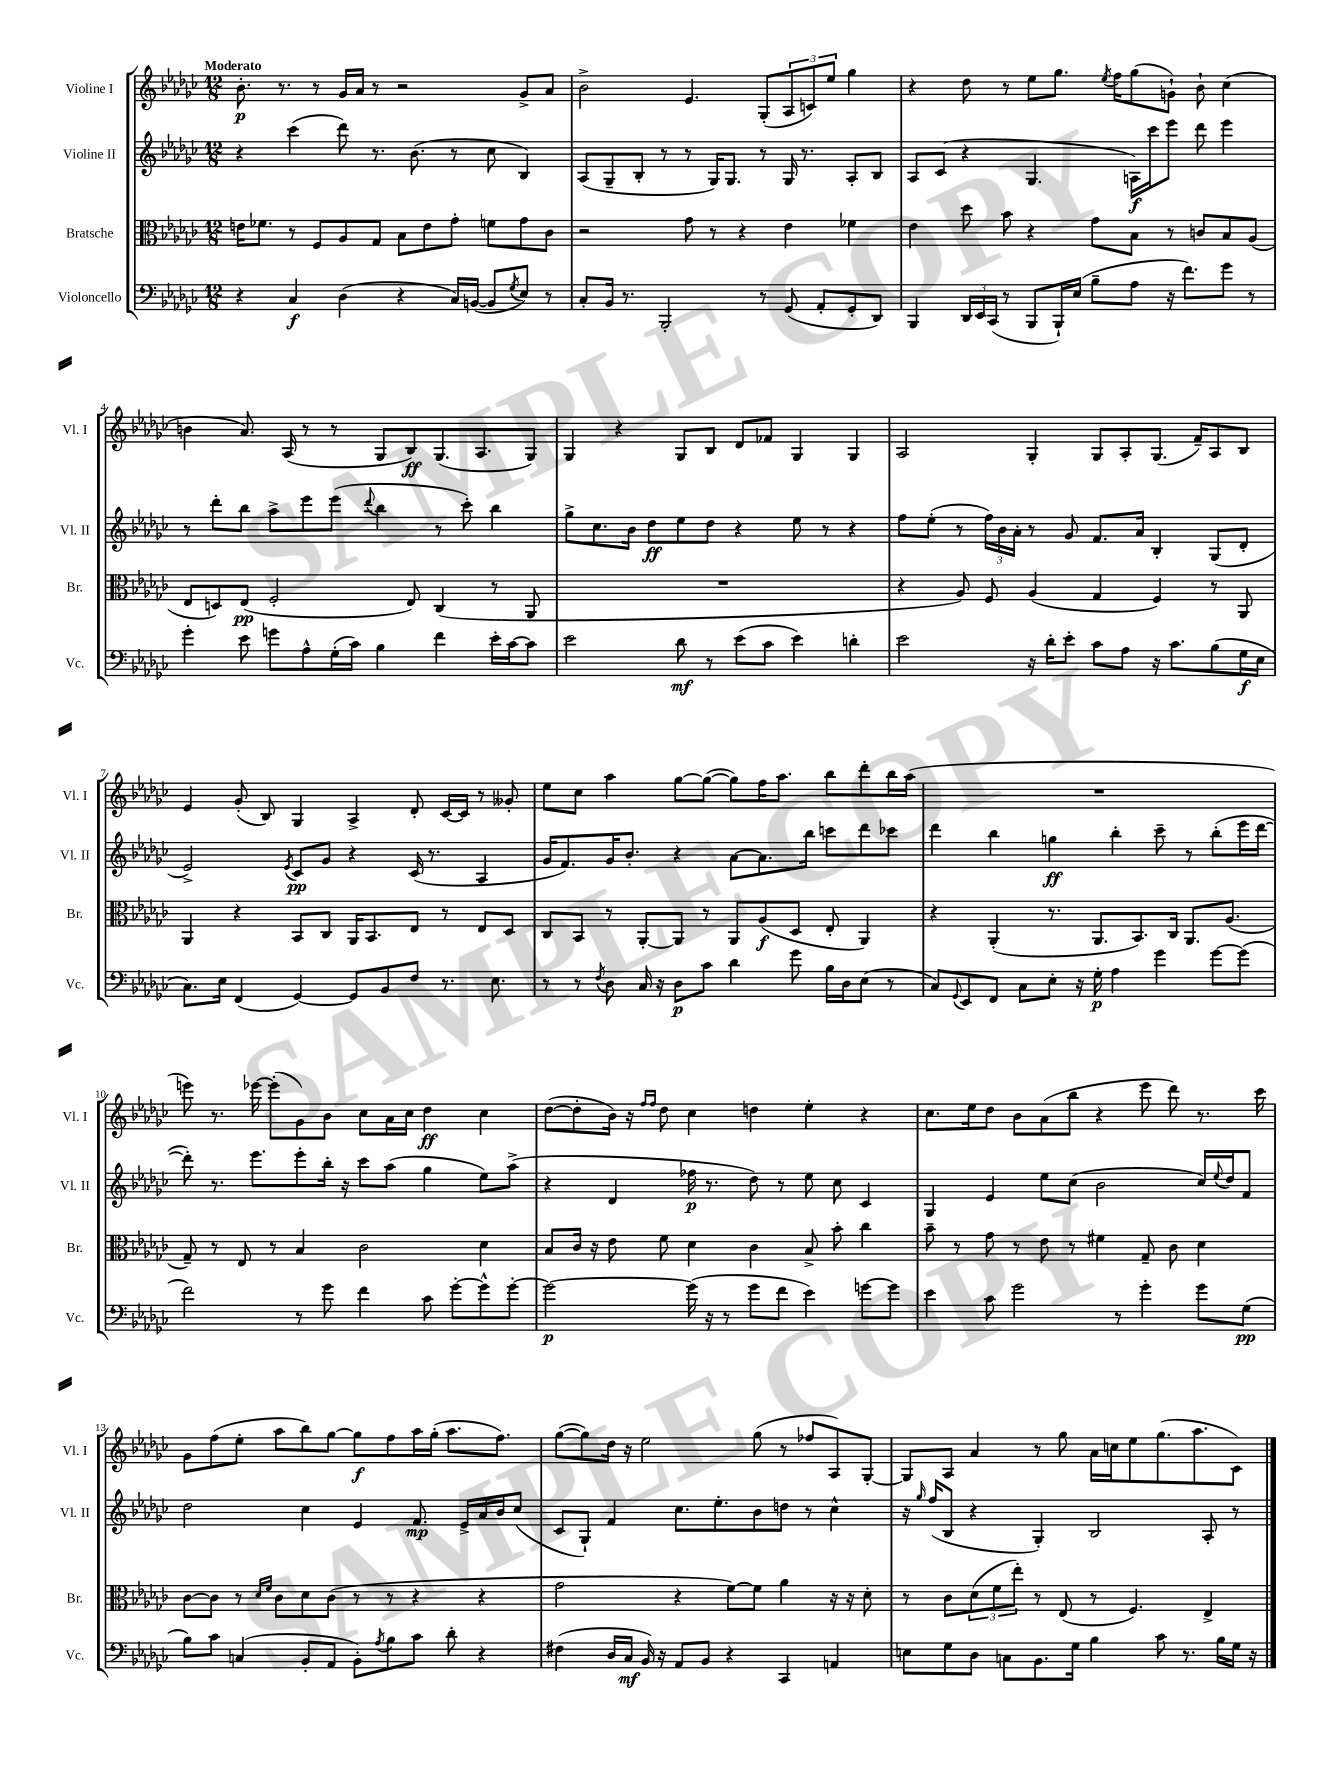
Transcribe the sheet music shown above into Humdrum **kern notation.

**kern	**dynam	**kern	**dynam	**kern	**dynam	**kern	**dynam
*part4	*part4	*part3	*part3	*part2	*part2	*part1	*part1
*staff4	*staff4	*staff3	*staff3	*staff2	*staff2	*staff1	*staff1
*I"Violoncello	*	*I"Bratsche	*	*I"Violine II	*	*I"Violine I	*
*I'Vc.	*	*I'Br.	*	*I'Vl. II	*	*I'Vl. I	*
*clefF4	*	*clefC3	*	*clefG2	*	*clefG2	*
*k[b-e-a-d-g-c-]	*	*k[b-e-a-d-g-c-]	*	*k[b-e-a-d-g-c-]	*	*k[b-e-a-d-g-c-]	*
*M12/8	*	*M12/8	*	*M12/8	*	*M12/8	*
=1	=1	=1	=1	=1	=1	=1	=1
!	!	!	!	!	!	!LO:TX:a:B:t=Moderato	!
4r	.	16en\KL	.	4r	.	8.b-'\	p
.	.	8.f-X\J	.	.	.	.	.
.	.	.	.	.	.	8.r	.
4C-/	f	8r	.	(4ccc-\	.	.	.
.	.	8F/L	.	.	.	8r	.
(4D-\	.	8A-/	.	8ddd-\)	.	16g-/LL	.
.	.	.	.	.	.	16a-/JJ	.
.	.	8G-/J	.	8.r	.	8r	.
4r	.	8B-\L	.	.	.	2r	.
.	.	.	.	(8.b-\	.	.	.
.	.	8e\	.	.	.	.	.
16C-/LL)	.	8g-'\J	.	8r	.	.	.
([16BBn/JJ	.	.	.	.	.	.	.
8BB/L]	.	8fn\L	.	8cc-\	.	.	.
8qG-/	.	.	.	.	.	.	.
8E-/J)	.	8g-\	.	4B-/)	.	8g-^/L	.
8r	.	8c-\J	.	.	.	8a-/J	.
=2	=2	=2	=2	=2	=2	=2	=2
8C-'/L	.	2r	.	(8A-/L	.	2b-^\	.
16BB-/Jk	.	.	.	8G-~/	.	.	.
8.r	.	.	.	.	.	.	.
.	.	.	.	8B-'/J	.	.	.
2BBB-'/	.	.	.	8r	.	.	.
.	.	8g-\	.	8r	.	4.e-/	.
.	.	8r	.	16G-/KL)	.	.	.
.	.	.	.	8.G-/J	.	.	.
.	.	4r	.	.	.	.	.
8r	.	.	.	8r	.	(8G-'/L	.
(8GG-/	.	4e-\	.	16G-/	.	12A-/	.
.	.	.	.	8.r	.	.	.
.	.	.	.	.	.	12cn/)	.
8AA-'/L	.	.	.	.	.	.	.
.	.	.	.	.	.	12ee-/J	.
8GG-'/	.	4f-X\	.	8A-'/L	.	4gg-\	.
8DD-/J)	.	.	.	8B-/J	.	.	.
=3	=3	=3	=3	=3	=3	=3	=3
4BBB-/	.	4e-\	.	8A-/L	.	4r	.
.	.	.	.	(8c-/J	.	.	.
24DD-/LL	.	8dd-\	.	4r	.	8dd-\	.
24EE-/	.	.	.	.	.	.	.
(24CC-/JJ	.	.	.	.	.	.	.
8r	.	8b-\	.	.	.	8r	.
8BBB-/L	.	4r	.	4.G-/	.	8ee-\L	.
16BBB-`/L)	.	.	.	.	.	8.gg-\J	.
(16E-/JJ	.	.	.	.	.	.	.
8B-~\L	.	8g-\L	.	.	.	.	.
.	.	.	.	.	.	8qee-/	.
.	.	.	.	.	.	16ff\KL	.
8A-\J	.	8B-\J	.	16An\LL)	f	(8gg-\	.
.	.	.	.	16ccc-\J	.	.	.
16r	.	8r	.	8eee-\J	.	8gn`\J)	.
8.f\L)	.	.	.	.	.	.	.
.	.	8cn/L	.	8ddd-\	.	8b-`\	.
8g-\J	.	8B-/	.	4eee-\	.	(4cc-\	.
8r	.	(8A-/J	.	.	.	.	.
!!LO:LB:g=z
=4	=4	=4	=4	=4	=4	=4	=4
4g-'\	.	8E-/L	.	8r	.	4bn\	.
.	.	8Dn/)	.	8ddd-'\L	.	.	.
8e-\	.	(8E-/J	pp	8bb-\J	.	8.a-/)	.
8gn\L	.	2F'/	.	8aa-^\L	.	.	.
.	.	.	.	.	.	(16A-/	.
8A-^^\	.	.	.	8eee-\	.	8r	.
(16G-'\L	.	.	.	(8eee-\J	.	8r	.
16c-\JJ)	.	.	.	.	.	.	.
.	.	.	.	8qqddd-/	.	.	.
4B-\	.	.	.	4bb-\	.	8G-/L	.
.	.	8E-/)	.	.	.	8B-/)	ff
4f\	.	(4C-/	.	8r	.	(8.G-/	.
.	.	.	.	8ccc-'\)	.	.	.
.	.	.	.	.	.	8.A-/	.
16e-'\LL	.	8r	.	4bb-\	.	.	.
[16c-\J	.	.	.	.	.	.	.
8c-\J]	.	8AA-/	.	.	.	8G-/J)	.
=5	=5	=5	=5	=5	=5	=5	=5
2e-\	.	1.r	.	8gg-^\L	.	4G-/	.
.	.	.	.	8.cc-\	.	.	.
.	.	.	.	.	.	4r	.
.	.	.	.	16b-\Jk	.	.	.
.	.	.	.	8dd-\L	ff	.	.
8d-\	mf	.	.	8ee-\	.	8G-/L	.
8r	.	.	.	8dd-\J	.	8B-/J	.
(8e-\L	.	.	.	4r	.	8d-/L	.
8c-\J	.	.	.	.	.	8f-X/J	.
4e-\)	.	.	.	8ee-\	.	4G-/	.
.	.	.	.	8r	.	.	.
4dn'\	.	.	.	4r	.	4G-/	.
=6	=6	=6	=6	=6	=6	=6	=6
2e-\	.	4r	.	8ff\L	.	2A-/	.
.	.	.	.	(8ee-'\J	.	.	.
.	.	8A-/)	.	8r	.	.	.
.	.	8F/	.	24ff\LL)	.	.	.
.	.	.	.	24b-\	.	.	.
.	.	.	.	24a-'\JJ	.	.	.
16r	.	(4A-/	.	8r	.	4G-'/	.
16d-'\KL	.	.	.	.	.	.	.
8e-'\J	.	.	.	8g-/	.	.	.
8c-\L	.	4G-/	.	8.f/L	.	8G-/L	.
8A-\J	.	.	.	.	.	8A-'/	.
.	.	.	.	16a-/Jk	.	.	.
16r	.	4F/)	.	4B-'/	.	(8.G-/J	.
8.c-\L	.	.	.	.	.	.	.
.	.	.	.	.	.	16f~/KL)	.
(8B-\	.	8r	.	(8G-/L	.	8A-/	.
16G-\L	f	8AA-/	.	8d-'/J	.	8B-/J	.
16E-\JJ	.	.	.	.	.	.	.
!!LO:LB:g=z
=7	=7	=7	=7	=7	=7	=7	=7
8.C-\L)	.	4AA-/	.	2e-^/)	.	4e-/	.
16E-\Jk	.	.	.	.	.	.	.
(4FF/	.	4r	.	.	.	(8g-'/	.
.	.	.	.	.	.	8B-/)	.
.	.	.	.	8qe-/	.	.	.
[4GG-/)	.	8BB-/L	.	8c-/L	pp	4G-/	.
.	.	8C-/J	.	8g-/J	.	.	.
8GG-/L]	.	16AA-/KL	.	4r	.	4A-^/	.
.	.	8.BB-/	.	.	.	.	.
8BB-/	.	.	.	.	.	.	.
8F/J	.	8E-/J	.	(16c-/	.	8d-'/	.
.	.	.	.	8.r	.	.	.
8.r	.	8r	.	.	.	[16c-/LL	.
.	.	.	.	.	.	16c-/JJ]	.
.	.	8E-/L	.	4A-/	.	8r	.
8.E-\	.	.	.	.	.	.	.
.	.	8D-/J	.	.	.	8g--X'/	.
=8	=8	=8	=8	=8	=8	=8	=8
8r	.	8C-/L	.	16g-/KL	.	8ee-\L	.
.	.	.	.	8.f/)	.	.	.
8r	.	8BB-/J	.	.	.	8cc-\J	.
8qF/	.	.	.	.	.	.	.
8D-\	.	8r	.	16g-/K	.	4aa-\	.
.	.	.	.	8.b-'/J	.	.	.
16C-/	.	[8AA-'/L	.	.	.	.	.
16r	.	.	.	.	.	.	.
8D-\L	p	8AA-/J]	.	4r	.	[8gg-\L	.
8c-\J	.	8r	.	.	.	(8gg-\J_	.
4d-\	.	8AA-/L	.	[8a-\L	.	8gg-\L])	.
.	.	(8A-/	f	8.a-\]	.	16ff\K	.
.	.	.	.	.	.	8.aa-\J	.
8g-\	.	8D-/J	.	.	.	.	.
.	.	.	.	16bb-\Jk	.	.	.
16B-\LL	.	8E-'/	.	8cccn\L	.	8bb-\L	.
16D-\J	.	.	.	.	.	.	.
(8E-\J	.	4AA-/)	.	8ddd-\	.	8ddd-'\	.
8r	.	.	.	8ccc-X\J	.	16bb-\L	.
.	.	.	.	.	.	(16aa-\JJ	.
=9	=9	=9	=9	=9	=9	=9	=9
8C-/L)	.	4r	.	4ddd-\	.	1.r	.
8qqGG-/	.	.	.	.	.	.	.
8EE-/	.	.	.	.	.	.	.
8FF/J	.	(4AA-'/	.	4bb-\	.	.	.
8C-\L	.	.	.	.	.	.	.
8E-'\J	.	8.r	.	4ggn\	ff	.	.
16r	.	.	.	.	.	.	.
16G-'\	p	8.AA-/L	.	.	.	.	.
4A-\	.	.	.	4bb-'\	.	.	.
.	.	8.BB-/)	.	.	.	.	.
4g-\	.	.	.	8ccc-~\	.	.	.
.	.	16C-/Jk	.	.	.	.	.
.	.	8.AA-/L	.	8r	.	.	.
[8g-\L	.	.	.	(8bb-'\L	.	.	.
.	.	(8.A-/J	.	.	.	.	.
(8g-\J]	.	.	.	16eee-\L	.	.	.
.	.	.	.	[16ddd-\JJ	.	.	.
!!LO:LB:g=z
=10	=10	=10	=10	=10	=10	=10	=10
2f\)	.	8G-~/)	.	8ddd-'\])	.	8eeen\)	.
.	.	8r	.	8.r	.	8.r	.
.	.	8E-/	.	.	.	.	.
.	.	.	.	8.eee-\L	.	[16eee-X\	.
.	.	8r	.	.	.	(8eee-'\L]	.
8r	.	4B-/	.	8eee-'\	.	8g-\)	.
8g-\	.	.	.	16bb-'\Jk	.	8b-\J	.
.	.	.	.	16r	.	.	.
4f\	.	2c-\	.	8ccc-\L	.	8cc-\L	.
.	.	.	.	(8aa-\J	.	16a-\L	.
.	.	.	.	.	.	16cc-\JJ	.
8c-\	.	.	.	4gg-\	.	4dd-\	ff
[8g-'\L	.	.	.	.	.	.	.
8g-^^\]	.	4d-\	.	8ee-\L)	.	4cc-\	.
[8g-'\J	.	.	.	(8aa-^\J	.	.	.
=11	=11	=11	=11	=11	=11	=11	=11
2g-\_	p	8B-/L	.	4r	.	([8dd-\L	.
.	.	16c-/Jk	.	.	.	8dd-'\]	.
.	.	16r	.	.	.	.	.
.	.	8e-\	.	4d-/	.	16b-\Jk)	.
.	.	.	.	.	.	16r	.
.	.	.	.	.	.	16qqff/LL	.
.	.	.	.	.	.	16qqff/JJ	.
.	.	8f\	.	.	.	8dd-\	.
(16g-\]	.	4d-\	.	16ff-X\	p	4cc-\	.
16r	.	.	.	8.r	.	.	.
8r	.	.	.	.	.	.	.
8g-\L	.	4c-\	.	8dd-\)	.	4ddn\	.
8f\J	.	.	.	8r	.	.	.
4e-\)	.	8B-^/	.	8ee-\	.	4ee-'\	.
.	.	8b-'\	.	8cc-\	.	.	.
[8gn\L	.	4cc-\	.	4c-/	.	4r	.
8g\J]	.	.	.	.	.	.	.
=12	=12	=12	=12	=12	=12	=12	=12
4e-\	.	8b-~\	.	4G-/	.	8.cc-\L	.
.	.	8r	.	.	.	.	.
.	.	.	.	.	.	16ee-\k	.
8c-\	.	8g-\	.	4e-/	.	8dd-\J	.
2g-\	.	8r	.	.	.	8b-\L	.
.	.	8e-\	.	8ee-\L	.	(8a-\	.
.	.	8r	.	(8cc-\J	.	8bb-\J	.
.	.	4f#X\	.	2b-\	.	4r	.
8r	.	.	.	.	.	.	.
4g-'\	.	8G-~/	.	.	.	8eee-\	.
.	.	8c-\	.	.	.	8ddd-\)	.
8g-\L	.	4d-\	.	16cc-/LL)	.	8.r	.
.	.	.	.	8qqee-/	.	.	.
.	.	.	.	16dd-/J	.	.	.
(8G-\J	pp	.	.	8f/J	.	.	.
.	.	.	.	.	.	16ccc-\	.
!!LO:LB:g=z
=13	=13	=13	=13	=13	=13	=13	=13
8B-\L)	.	[8c-\L	.	2dd-\	.	8g-\L	.
8c-\J	.	8c-\J]	.	.	.	(8ff\	.
(4Cn/	.	8r	.	.	.	8ee-'\J	.
.	.	16qqd-/LL	.	.	.	.	.
.	.	16qqf/JJ	.	.	.	.	.
.	.	8c-\L	.	.	.	8aa-\L	.
8BB-'/L	.	8d-\	.	4cc-\	.	8bb-\)	.
8AA-/J	.	(8c-\J	.	.	.	[8gg-\J	.
8BB-'\L)	.	8r	.	4e-/	.	8gg-\L]	f
8qA-/	.	.	.	.	.	.	.
8B-\	.	8r	.	.	.	8ff\	.
8c-\J	.	4r	.	8.f/	mp	16aa-\L	.
.	.	.	.	.	.	(16gg-'\JJ	.
8d-'\	.	.	.	.	.	8.aa-\L	.
.	.	.	.	16e-^/LL	.	.	.
4r	.	4r	.	16a-/	.	.	.
.	.	.	.	16b-/J	.	8.ff\J)	.
.	.	.	.	(8cc-/J	.	.	.
=14	=14	=14	=14	=14	=14	=14	=14
(4F#X\	.	2g-\	.	8c-/L	.	([8gg-\L	.
.	.	.	.	8G-`/J)	.	8gg-\])	.
16D-/LL	.	.	.	4f/	.	16dd-\Jk	.
16C-/JJ	mf	.	.	.	.	16r	.
16BB-/)	.	.	.	.	.	2ee-\	.
16r	.	.	.	.	.	.	.
8AA-/L	.	4r	.	8.cc-\L	.	.	.
8BB-/J	.	.	.	.	.	.	.
.	.	.	.	8.ee-'\	.	.	.
4r	.	[8f\L)	.	.	.	.	.
.	.	8f\J]	.	8b-\	.	(8gg-\	.
4CC-/	.	4a-\	.	8ddn\J	.	8r	.
.	.	.	.	8r	.	8ff-X/L	.
4AAn/	.	16r	.	4cc-^^\	.	8A-/)	.
.	.	16r	.	.	.	.	.
.	.	8d-'\	.	.	.	[8G-'/J	.
=15	=15	=15	=15	=15	=15	=15	=15
8En\L	.	8r	.	16r	.	8G-/L]	.
.	.	.	.	16qqgg-/	.	.	.
.	.	.	.	(16ff/KL	.	.	.
8G-\	.	8c-\L	.	8B-/J	.	8A-/J	.
8D-\J	.	(12d-\	.	4r	.	4a-/	.
.	.	12f\	.	.	.	.	.
8Cn\L	.	.	.	.	.	.	.
.	.	12ee-'\J)	.	.	.	.	.
8.BB-\	.	8r	.	4G-'/)	.	8r	.
.	.	(8E-/	.	.	.	8gg-\	.
16G-\Jk	.	.	.	.	.	.	.
4B-\	.	8r	.	2B-/	.	16a-\LL	.
.	.	.	.	.	.	16ccn\J	.
.	.	4.F/)	.	.	.	8ee-\	.
8c-\	.	.	.	.	.	(8.gg-\	.
8.r	.	.	.	.	.	.	.
.	.	.	.	.	.	8.aa-\	.
.	.	4E-^/	.	8A-'/	.	.	.
16B-\LL	.	.	.	.	.	.	.
16G-\JJ	.	.	.	8r	.	8c-\J)	.
16r	.	.	.	.	.	.	.
==	==	==	==	==	==	==	==
*-	*-	*-	*-	*-	*-	*-	*-
